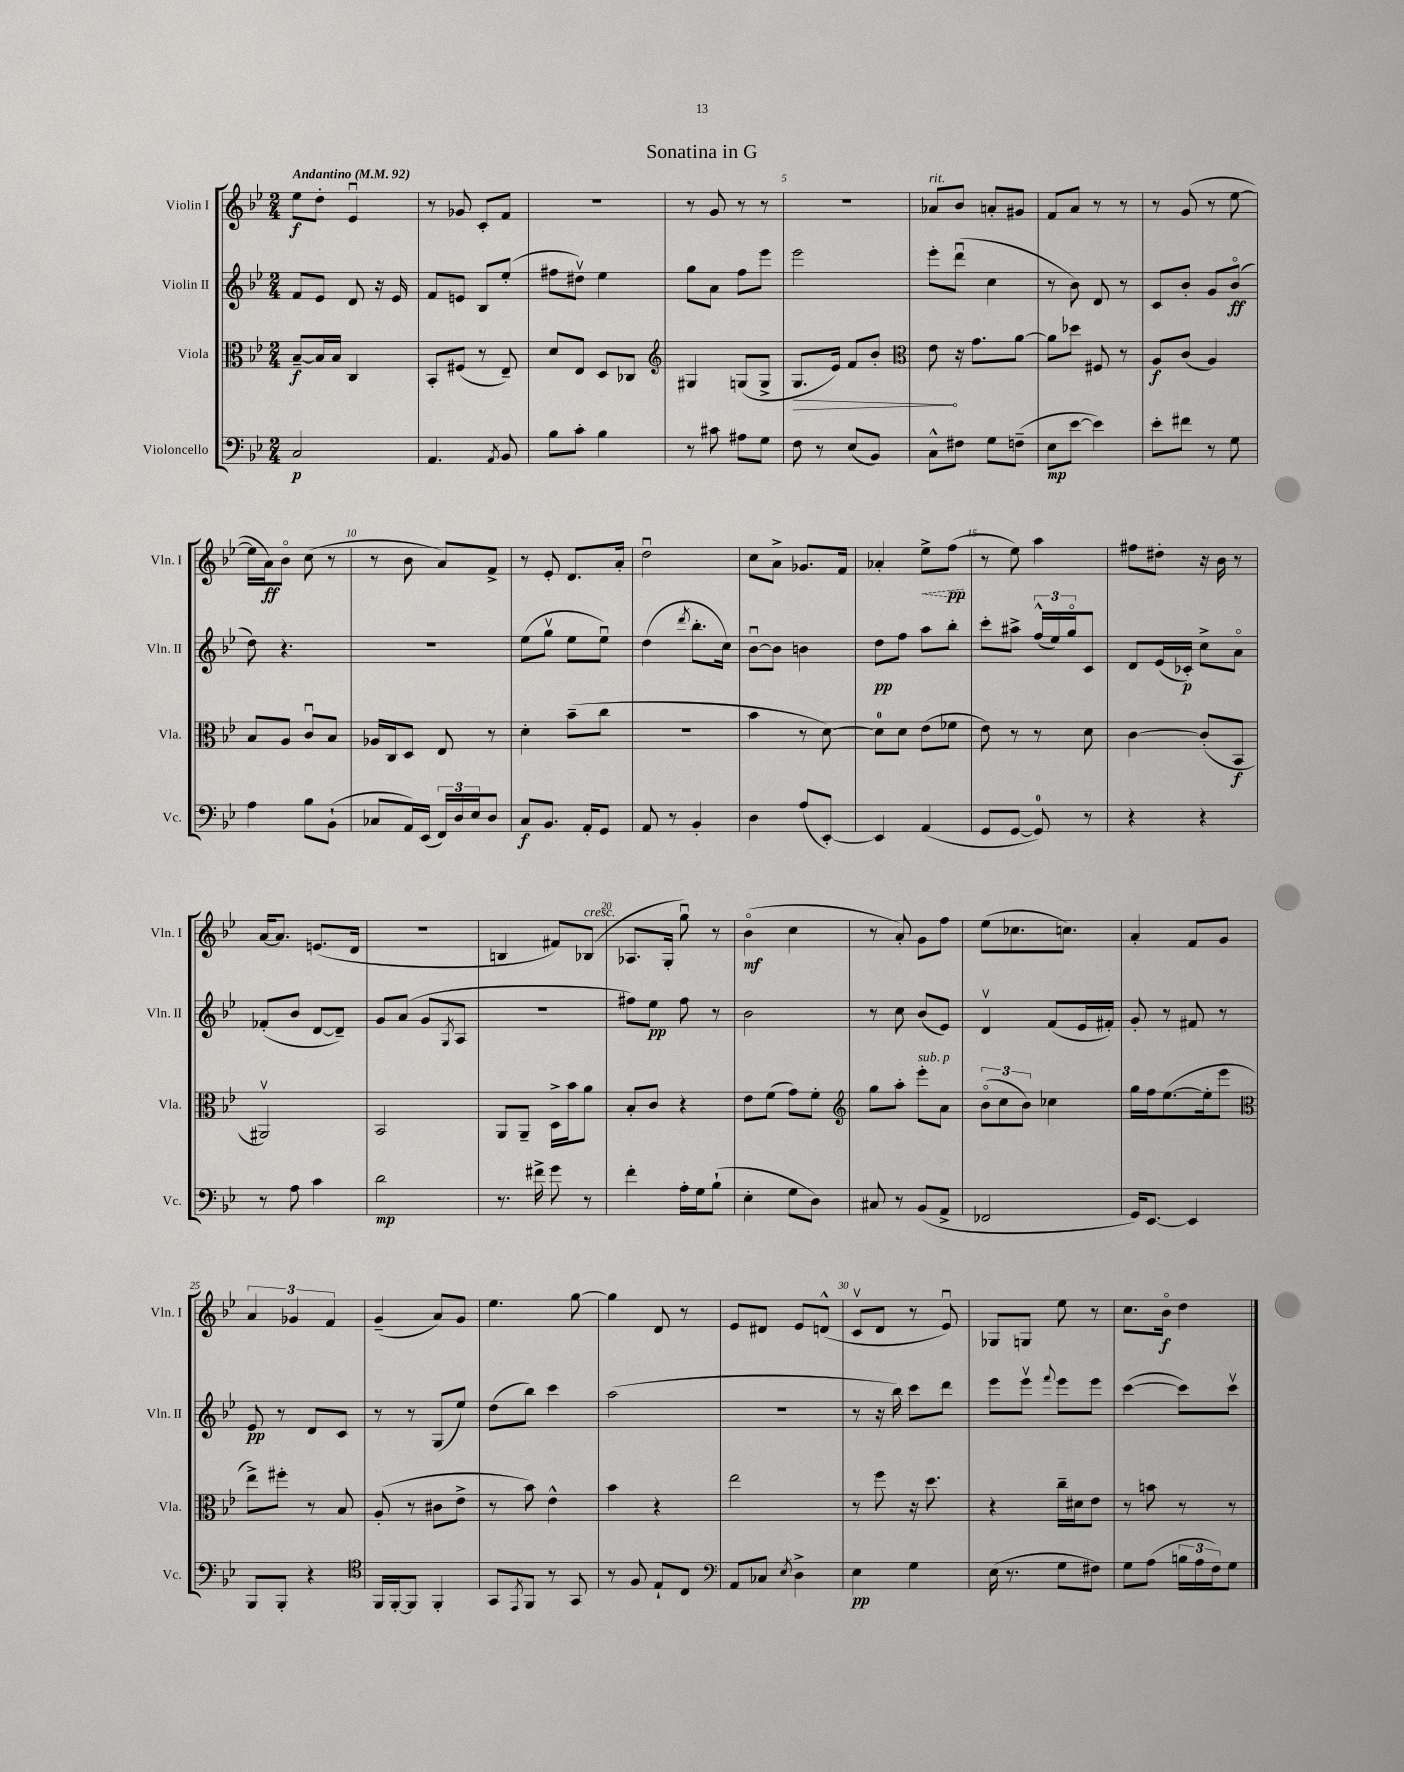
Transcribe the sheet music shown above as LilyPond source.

\header { title = "Sonatina in G" }
<<
\new StaffGroup <<
\new Staff = "s0" \with { instrumentName = "Violin I" shortInstrumentName = "Vln. I" } {
    \clef treble \key bes \major \numericTimeSignature \time 2/4 \tempo "Andantino" 4 = 92
    ees''8\f d''8-. ees'4\downbow |
    r8 ges'8 c'8-. f'8 |
    r2 |
    r8 g'8 r8 r8 |
    r2 |
    aes'8^\markup { \italic "rit." } bes'8 a'8-. gis'8 |
    f'8 a'8 r8 r8 |
    r8 g'8( r8 ees''8~ |
    ees''16 a'16\ff) bes'8\flageolet c''8( r8 |
    r8 bes'8 a'8) f'8-> |
    r8 ees'8-. d'8. a'16-. |
    d''2\downbow |
    c''8 a'8-> ges'8. f'16 |
    aes'4-. \once \override Hairpin.style = #'dashed-line ees''8->\< f''8\pp\!( |
    r8 ees''8) a''4 |
    fis''8 dis''8-. r16 bes'16 r8 |
    a'16~ a'8. e'8.( d'16 |
    R2 |
    b4 fis'8) bes8^\markup { \italic "cresc." }( |
    aes8. g16-. g''8\downbow) r8 |
    bes'4\flageolet\mf( c''4 |
    r8 a'8-.) g'8 f''8 |
    ees''8( ces''8. c''8.) |
    a'4-. f'8 g'8 |
    \tuplet 3/2 { a'4 ges'4 f'4 } |
    g'4--( a'8) g'8 |
    ees''4. g''8~ |
    g''4 d'8 r8 |
    ees'8 dis'8 ees'8 d'8-^( |
    c'8\upbow d'8 r8 ees'8\downbow) |
    ges8 g8 ees''8 r8 |
    c''8. bes'16\flageolet\f d''4 \bar "|." |
}
\new Staff = "s1" \with { instrumentName = "Violin II" shortInstrumentName = "Vln. II" } {
    \clef treble \key bes \major \numericTimeSignature \time 2/4
    f'8 ees'8 d'8 r16 ees'16 |
    f'8 e'8 bes8 ees''8-.( |
    fis''8 dis''8\upbow) ees''4 |
    g''8 a'8 f''8 ees'''8 |
    ees'''2 |
    ees'''8-. d'''8\downbow( c''4 |
    r8 bes'8) d'8 r8 |
    c'8 bes'8-. g'8 bes'8\flageolet\ff( |
    d''8) r4. |
    R2 |
    ees''8( g''8\upbow ees''8 ees''8\downbow) |
    d''4( \acciaccatura { d'''8 } bes''8.-. c''16) |
    bes'8~\downbow bes'8 b'4 |
    d''8\pp f''8 a''8 bes''8-. |
    c'''8-. ais''8-> \tuplet 3/2 { f''16-^( ees''16) g''16\flageolet } c'8 |
    d'8 ees'16( ces'16-.\p) c''8-> a'8\flageolet |
    fes'8-.( bes'8 d'8~ d'8--) |
    g'8 a'8( g'8 \acciaccatura { g8 } a8 |
    r2 |
    fis''8) ees''8\pp fis''8 r8 |
    bes'2 |
    r8 c''8 bes'8( ees'8) |
    d'4\upbow f'8( ees'16 fis'16-.) |
    g'8-. r8 fis'8 r8 |
    ees'8\pp r8 d'8 c'8 |
    r8 r8 g8( ees''8) |
    d''8( bes''8) c'''4 |
    a''2( |
    R2 |
    r8 r16 bes''16) c'''8 d'''8 |
    ees'''8 ees'''8\upbow \appoggiatura { f'''8 } ees'''8 ees'''8 |
    c'''4~( c'''8) c'''8\upbow \bar "|." |
}
\new Staff = "s2" \with { instrumentName = "Viola" shortInstrumentName = "Vla." } {
    \clef alto \key bes \major \numericTimeSignature \time 2/4
    bes8~--\f bes16 bes16 c4 |
    bes,8-. fis8( r8 ees8--) |
    d'8 ees8 d8 ces8 |
    \clef treble gis4 g8( g8-> |
    \once \override Hairpin.circled-tip = ##t g8.\> ees'16) f'8 bes'8-. |
    \clef alto ees'8\! r16 g'8. a'8~ |
    a'8 des''8 fis8 r8 |
    a8\f c'8( a4) |
    bes8 a8 c'8\downbow bes8 |
    aes16 c16 d8 ees8 r8 |
    d'4-. bes'8--( c''8 |
    r2 |
    bes'4 r8 d'8~) |
    d'8-0 d'8 ees'8( fes'8 |
    ees'8) r8 r8 d'8 |
    c'4~ c'8-.( bes,8\f |
    ais,2\upbow) |
    bes,2 |
    a,8 a,8-- d16-> bes'16 a'8 |
    bes8-. c'8 r4 |
    ees'8 f'8( g'8) f'8-. |
    \clef treble g''8 a''8-. ees'''8-.^\markup { \italic "sub. p" } a'8 |
    \tuplet 3/2 { bes'8\flageolet( c''8 bes'8) } ces''4 |
    g''16 f''16 ees''8.~( ees''16-. ees'''8 |
    \clef alto ees''8->) fis''8-. r8 bes8 |
    a8-.( r8 cis'8 ees'8-> |
    r8 bes'8) ees'4-^ |
    bes'4 r4 |
    ees''2 |
    r8 f''8 r16 d''8. |
    r4 c''16-- dis'16 ees'8 |
    r8 b'8 r8 r8 \bar "|." |
}
\new Staff = "s3" \with { instrumentName = "Violoncello" shortInstrumentName = "Vc." } {
    \clef bass \key bes \major \numericTimeSignature \time 2/4
    c2\p |
    a,4. \acciaccatura { a,8 } bes,8 |
    bes8 c'8-. bes4 |
    r8 cis'8 ais8 g8 |
    f8 r8 ees8( bes,8) |
    c8-^ fis8 g8 f8--( |
    ees8\mp ees'8~ ees'4) |
    ees'8-. fis'8 r8 g8 |
    a4 bes8 bes,8-!( |
    ces8 a,16) ees,16( \tuplet 3/2 { f,16) d16 ees16 } d8 |
    c8\f bes,8. a,16-. g,8 |
    a,8 r8 bes,4-. |
    d4 a8( ees,8~-.) |
    ees,4 a,4( |
    g,8 g,8~ g,8-0) r8 |
    r4 r4 |
    r8 a8 c'4 |
    d'2\mp |
    r8. fis'16-> g'8 r8 |
    f'4-. a16-. g16 bes8-!( |
    ees4-. g8 d8) |
    cis8 r8 bes,8( a,8-> |
    fes,2 |
    g,16) ees,8.~ ees,4 |
    bes,,8 bes,,8-. r4 |
    \clef tenor f,16 f,16~-. f,8 f,4-. |
    g,8 \acciaccatura { ees,8 } f,8 r8 g,8 |
    r8 f8 ees8-! c8 |
    \clef bass a,8 ces8 \acciaccatura { ees8 } d4-> |
    ees4\pp g4 |
    ees16( r8. g8 fis8) |
    g8 a8( \tuplet 3/2 { b16 a16 f16) } g8 \bar "|." |
}
>>
>>
\layout { \context { \Score \override BarNumber.break-visibility = ##(#f #t #t) barNumberVisibility = #(every-nth-bar-number-visible 5) } }
